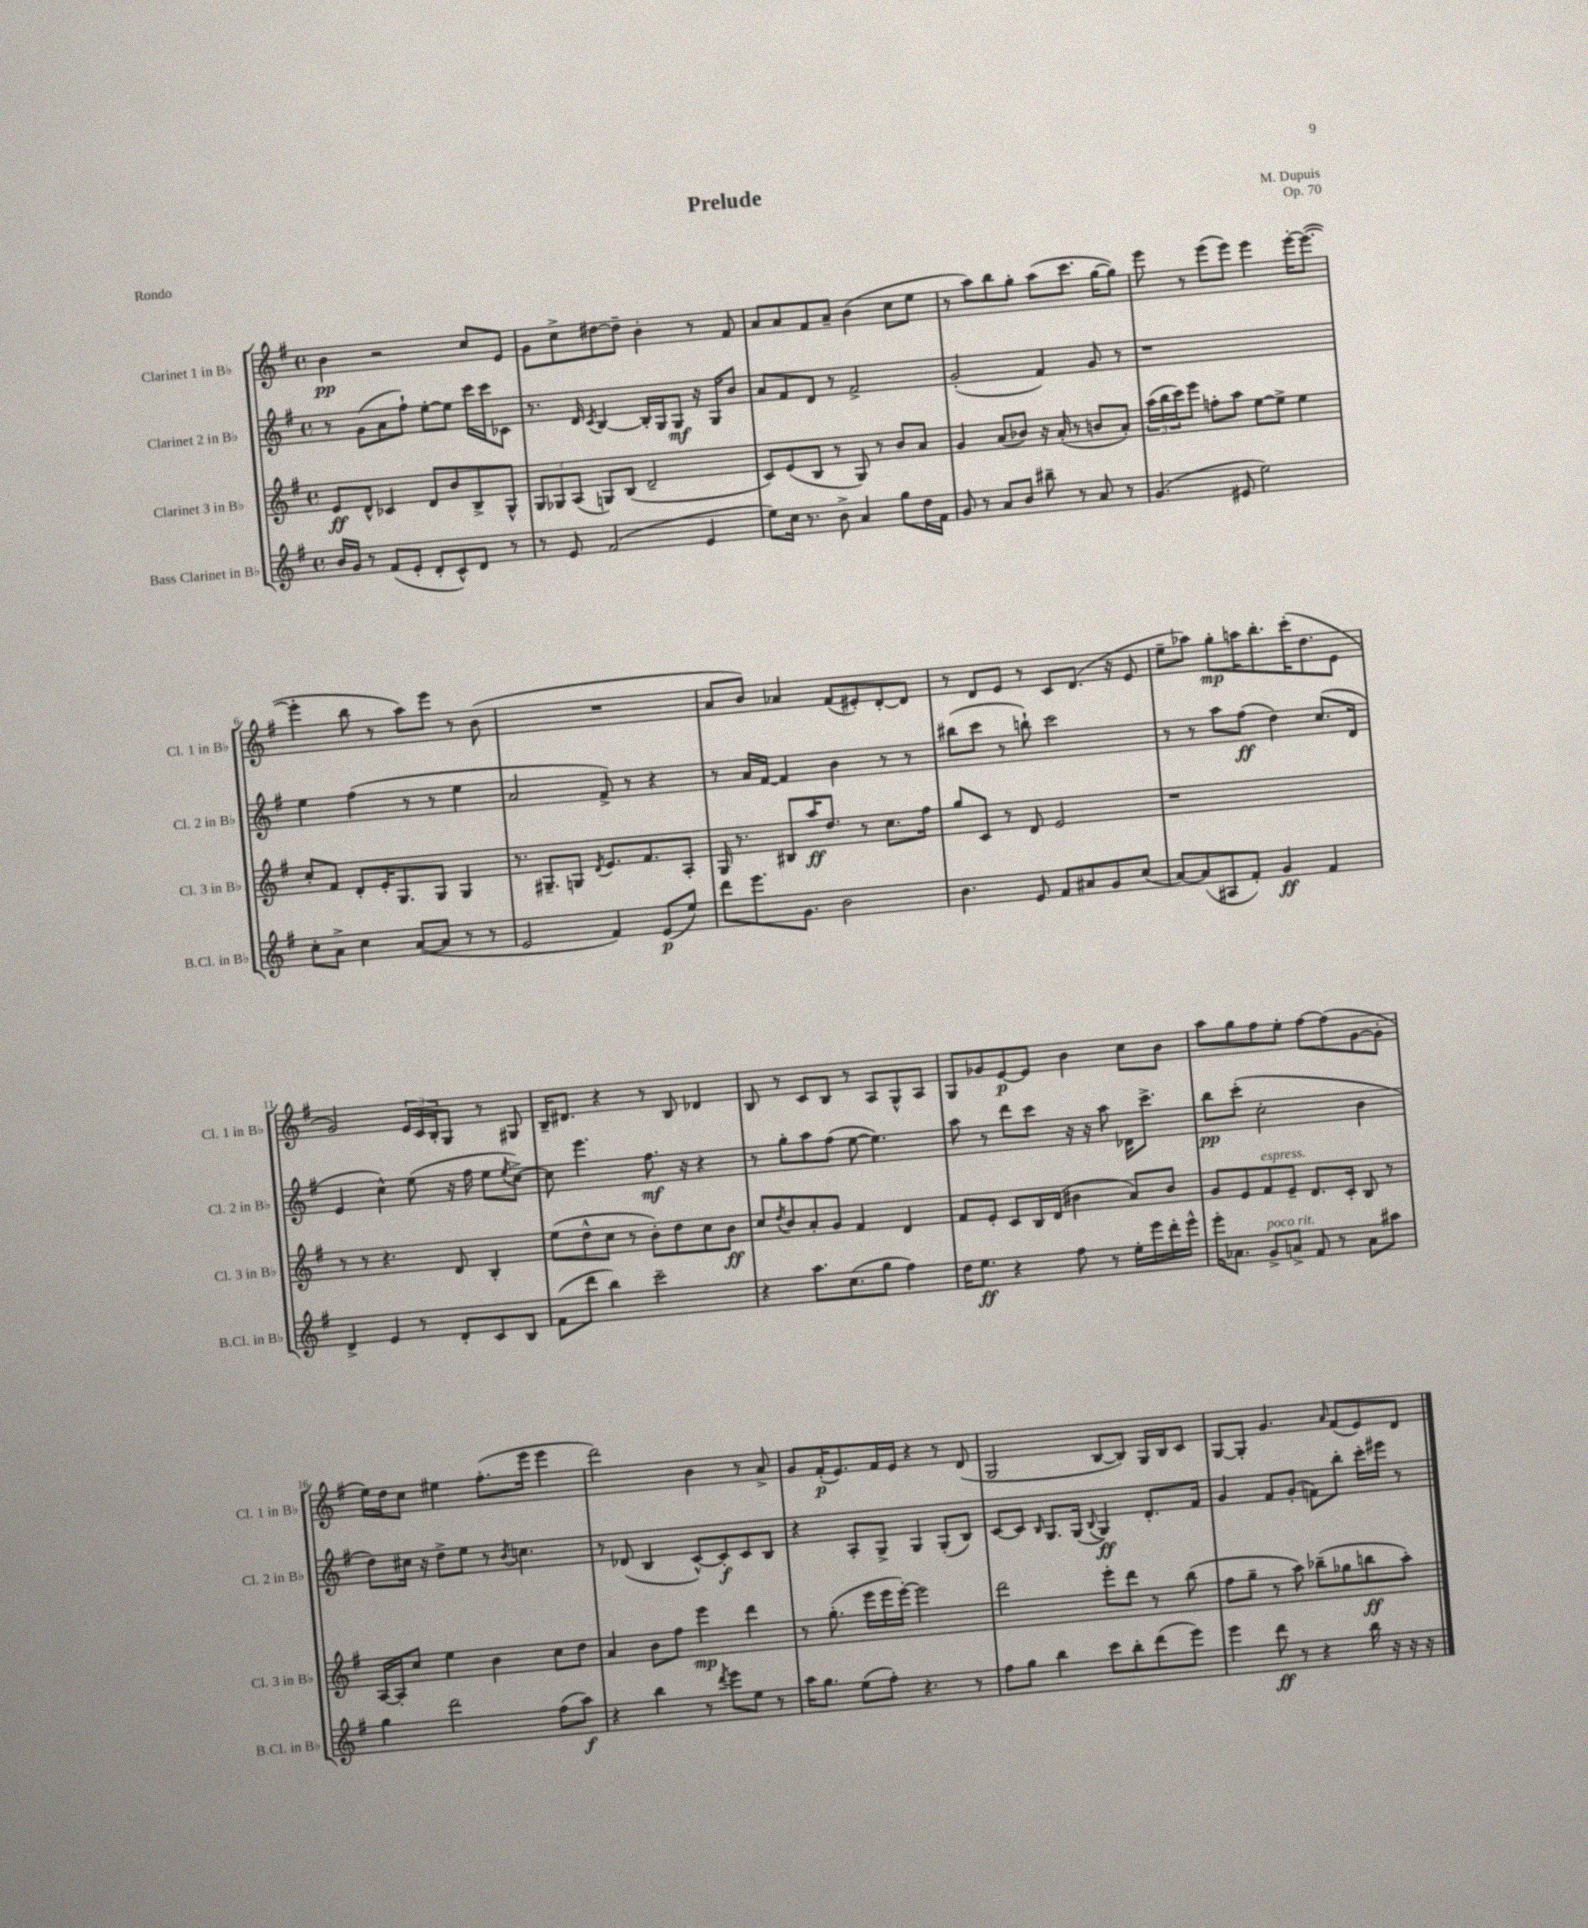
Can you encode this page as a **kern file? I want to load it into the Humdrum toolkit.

**kern	**kern	**kern	**kern
*staff4	*staff3	*staff2	*staff1
*clefG2	*clefG2	*clefG2	*clefG2
*k[f#]	*k[f#]	*k[f#]	*k[f#]
*M4/4	*M4/4	*M4/4	*M4/4
*met(c)	*met(c)	*met(c)	*met(c)
16b	8e	8r	4b
16g	.	.	.
8r	8d^^	(8g	.
(8f#	4c-	8a	2r
8e'	.	8ff#`)	.
8d'	8d	[8ee'	.
8c^^)	8b	8ee]	.
8d	8B^	16ccc	8cc
.	.	16ccc	.
8r	8G^^	8c-	8e
=	=	=	=
8r	12G	8.r	8g
.	12G-	.	.
8e	.	.	8cc^
.	(12A	.	.
.	.	16d	.
.	.	8qc	.
(2f#	8G)	[4B	[8dd#
.	(8B	.	8dd#~]
.	2d~	16B']	4b'
.	.	16G	.
.	.	8G	.
4e	.	16r	8r
.	.	16G	.
.	.	8b	8f#
=	=	=	=
8ee)	8c)	8a	8a
16cc	(8e	8f#	8a
8.r	.	.	.
.	8B	8d	8f#
8b^	8r	8r	8a~
4a	8G)	2f#^	(4b
.	8r	.	.
8gg	8b	.	8cc
16dd	8a	.	8ee
16f#	.	.	.
=	=	=	=
8g	4g	(2g'	8r
8r	.	.	8aa)
8a	(8a	.	8bb
8b	8b-)	.	8gg'
8bb#~	16r	4f#)	(8aa
.	(16a'	.	.
8r	8r	.	8.ccc
8a	8b	8g	.
.	.	.	[16gg
8r	8a')	8r	8gg])
=	=	=	=
(4.g	(24aa	1r	8eee
.	24bb	.	.
.	24ccc)	.	.
.	8eee	.	8r
.	8ff'	.	(8eee
8e#	8aa	.	8eee)
2ee)	[8ee	.	4eee
.	8ee^]	.	.
.	4ee	.	[16eee'
.	.	.	(8.eee_
=	=	=	=
8cc'	8cc'	4ee	4eee']
8a^	8f#	.	.
4cc	8d'	(4ff#	8bb
.	16e'	.	8r
.	8.G	.	.
([8a	.	8r	8aa)
8a]	8G	8r	8eee
8r	4G	4ee	8r
8r	.	.	(8b
=	=	=	=
2e	8.r	2a	1r
.	8.G#~	.	.
.	8G	.	.
.	8qd	.	.
4f#)	8.e	8f#^)	.
.	.	8r	.
.	8.f#	.	.
(8e	.	4r	.
8ee)	8A'	.	.
=	=	=	=
8ddd	16G	8r	8a
.	8.r	.	.
8.eee	.	16a	8b)
.	.	[16f#	.
.	8B#	4f#]	4a-
8.g	.	.	.
.	16aa	.	.
.	8.dd	.	.
2b	.	4b	(8f#
.	8r	.	8e#')
.	8.cc	8r	[8d'
.	.	8r	8d]
.	16ff#	.	.
=	=	=	=
4.b	8gg	(8bb#	8r
.	8c	8ccc	8d
.	8r	8r	8e
8e	8d	8bb`)	8r
8f#	2e	2ccc	8c
8a#	.	.	(8.d
8g	.	.	.
.	.	.	16r
(8cc	.	.	8e
=	=	=	=
[8a)	1r	8r	8ee~
(8a]	.	8r	8aa-)
8A#	.	8aa	8gg'
8f#')	.	(8ff#	16aa
.	.	.	8.bb'
4g	.	4dd)	.
.	.	.	(16ccc'
.	.	.	8.dd
4f#	.	(8.cc	.
.	.	.	8e
.	.	16d	.
=	=	=	=
4d^	8r	4e	2g)
.	8r	.	.
4e	4.r	4cc^^)	.
8r	.	(8ee	24e
.	.	.	24c
.	.	.	24B'
8d'	8d	16r	8G
.	.	16ff#	.
8c	4B'	8ee	8r
.	.	8qee	.
8B	.	[8cc^)	8G#
=	=	=	=
(8f#	(8ee	8cc]	16B~
.	.	.	8.d#
8ddd	8dd^^	4.eee	.
4bb)	8cc	.	4r
.	8r	.	.
2ccc~	8b')	8.ff#	8r
.	8dd	.	8B
.	.	16r	.
.	8cc	4r	4d-
.	8b	.	.
=	=	=	=
4r	8cc	8r	8B
.	8qdd	.	.
.	8b	8gg'	8r
8.aa	8a'	8aa	8c
.	8g	(8ff#	8B
(8.cc	.	.	.
.	4f#	[8ee	8r
8gg	.	4.ee])	8A
4ff#)	4d	.	8G^^
.	.	.	8A
=	=	=	=
16dd	8f#	8aa	8G
8.ee	.	.	.
.	8e'	8r	8g-
4r	8c	8ddd	[8e
.	16B	8ccc	8e]
.	(16d	.	.
8ff#	4b#	16r	4b
.	.	16r	.
8r	.	8aa	.
16ee'	8a)	16d-	8cc
16eee	.	8.ccc^	.
16ddd'	8b#	.	8b
16eee^^	.	.	.
=	=	=	=
16eee'	8g	8bb	8aa
8.a-	.	.	.
.	8e	(8ccc'	8gg
8g^	8f#	2cc'	8ff#
8a^	8e~	.	8ee'
8f#	8.d	.	[8ff#
8r	.	.	(8ff#]
.	16c'	.	.
8a	8B	4b	[8g
8aa#	8r	.	8g']
=	=	=	=
4gg	[16A	8dd)	16ee)
.	16A']	.	16dd
.	8cc	16cc#	8cc
.	.	16r	.
2ddd	4ee	8dd^	4ee#
.	.	8ee	.
.	4b	8r	(8.ff#'
.	.	8qb	.
.	.	4.cc	.
.	.	.	16eee
(8ff#	8cc	.	4eee
8aa)	8dd	.	.
=	=	=	=
4r	4a	8r	2ddd)
.	.	(8d-	.
4bb	8b	4B	.
.	8ff#	.	.
8r	4eee	[8c^^)	4b
8qddd	.	.	.
8eee	.	8c']	.
8ee	4ddd	8c	8r
8r	.	8B	8a^
=	=	=	=
16aa	8r	4r	8g
8.gg	.	.	.
.	(8.gg'	.	(16f#'
.	.	.	8.e)
(8ee	.	8A'	.
.	16eee	.	.
8ff#')	16eee	8G^	16f#
.	[16eee')	.	16e
4.r	2eee]	4G	4r
.	.	(8G'	8r
8r	.	8B)	(8d
=	=	=	=
8ff#	2ddd	[8c	2G
8gg	.	8c]	.
.	.	16qqB	.
4bb	.	8.G	.
.	.	(16G	.
.	.	8qqB	.
8ccc	8eee'	4G)	[8B
8bb'	8ddd	.	8B])
(8ddd	8r	8.d'	16G
.	.	.	16B
8eee)	(8bb	.	8c
.	.	16f#	.
=	=	=	=
4eee	8ff#	4g	[8G
.	8gg~	.	8G']
8ddd	8r	8f#	4.g
8r	8aa)	(8g'	.
4r	(8bb-~	8f)	.
.	.	.	16qqa
.	8gg-	8bb'	(8f#
16bb	8bb	16ccc'	8e)
16r	.	16eee#	.
16r	8aa')	8r	8d
16r	.	.	.
==	==	==	==
*-	*-	*-	*-
